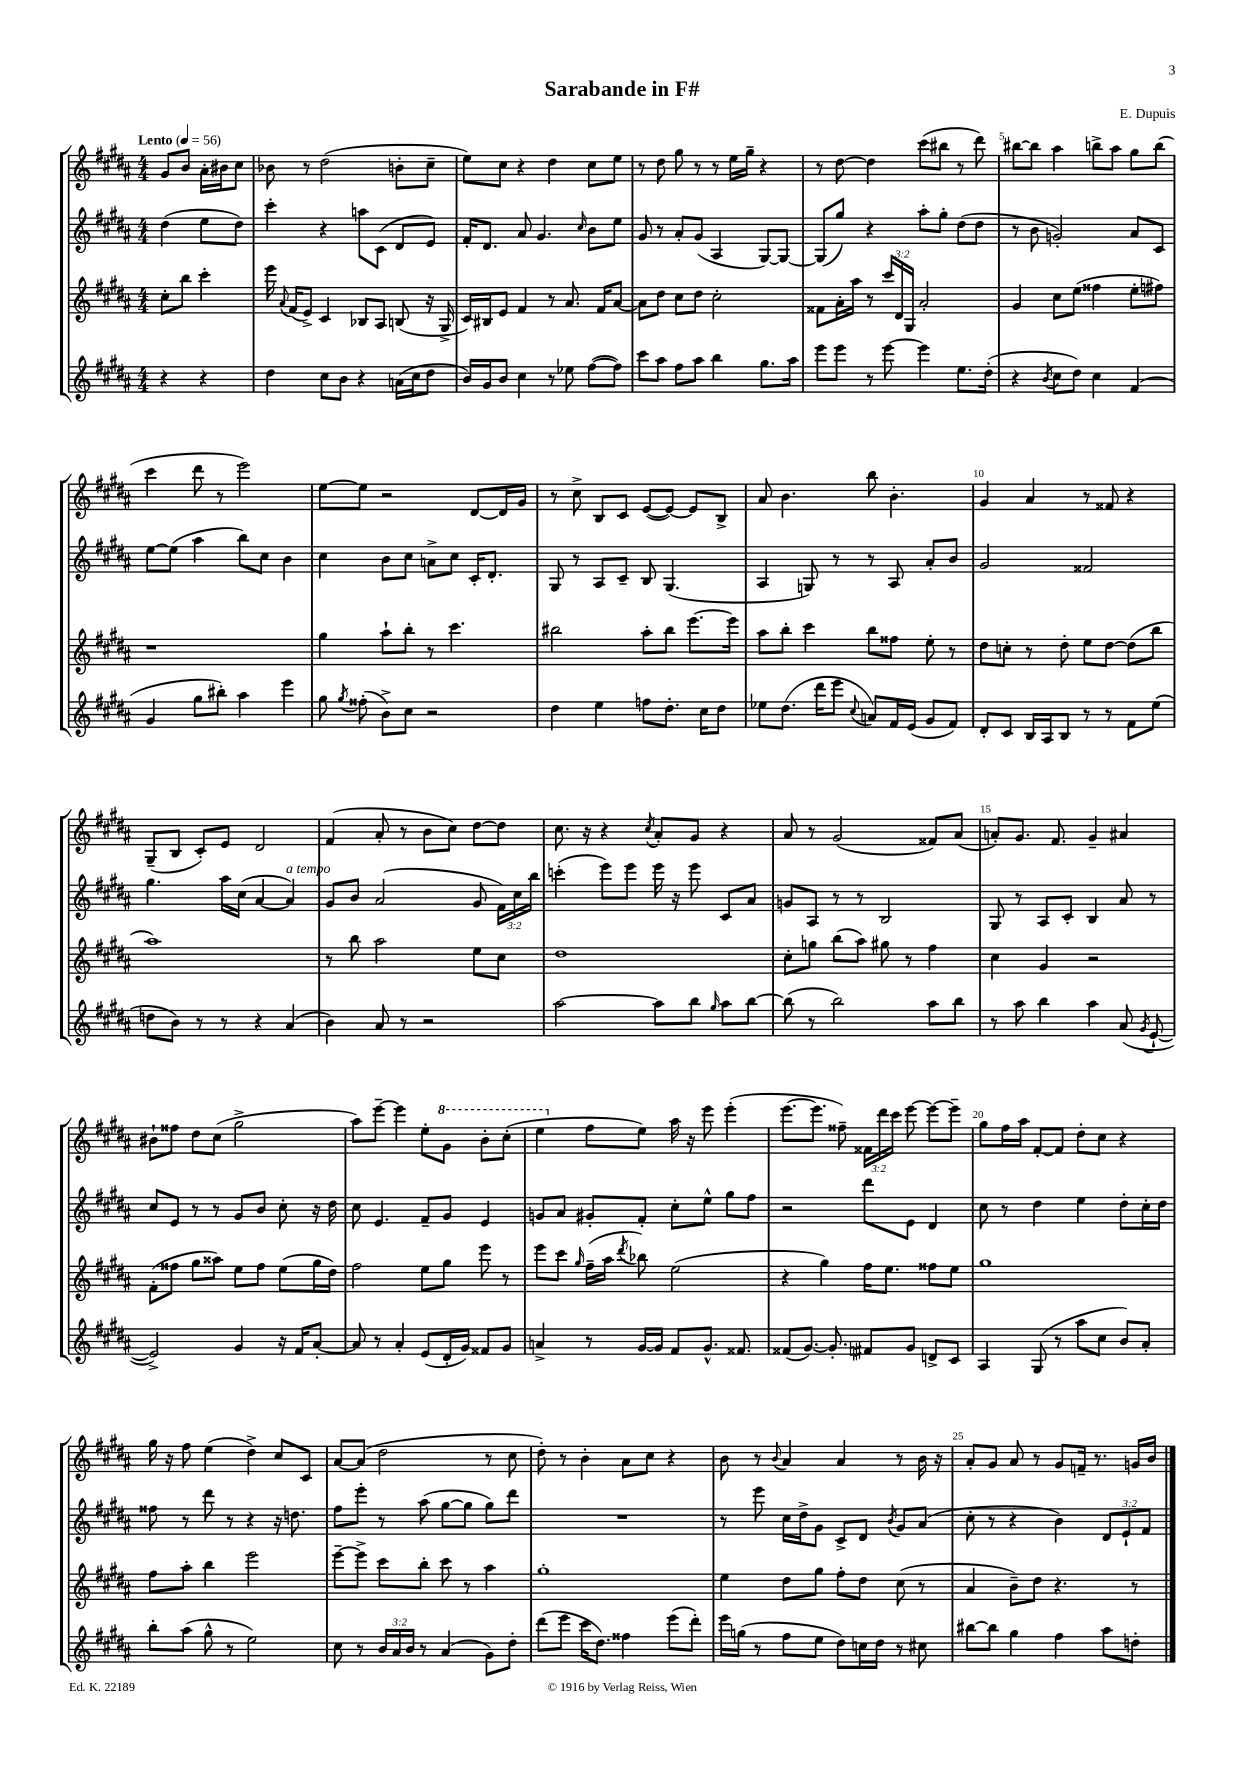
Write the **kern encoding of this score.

**kern	**kern	**kern	**kern
*staff4	*staff3	*staff2	*staff1
*clefG2	*clefG2	*clefG2	*clefG2
*k[f#c#g#d#a#]	*k[f#c#g#d#a#]	*k[f#c#g#d#a#]	*k[f#c#g#d#a#]
*M4/4	*M4/4	*M4/4	*M4/4
*MM56	*MM56	*MM56	*MM56
4r	8cc#'	(4dd#	8g#
.	8bb	.	8b
4r	4ccc#'	8ee	16a#'
.	.	.	16b#
.	.	8dd#)	8cc#
=	=	=	=
4dd#	16eee	4ccc#'	8b-
.	8qqa#	.	.
.	(16f#	.	.
.	8e^)	.	8r
8cc#	4c#	4r	(2dd#
8b	.	.	.
4r	8B-	8aa	.
.	8A#	(8c#	.
(16a	(8B	8d#	8b'
16cc#	.	.	.
8dd#	16r	8e)	8cc#~
.	16G#^	.	.
=	=	=	=
16b)	16c#)	16f#'	8ee)
16g#	16B#	8.d#	.
8b	8e	.	8cc#
4cc#	4f#	8a#	4r
.	.	4.g#	.
8r	8r	.	4dd#
8ee-	8.a#	.	.
.	.	16qqcc#	.
([8ff#	.	8b	8cc#
.	16f#	.	.
8ff#])	[8a#	8ee	8ee
=	=	=	=
8ccc#	8a#]	8g#	8r
8aa#	8dd#	8r	8dd#
8ff#	8cc#	8a#'	8gg#
8aa#	8dd#	(8g#	8r
4bb	2cc#'	4A#	8r
.	.	.	16ee
.	.	.	16gg#~
8.gg#	.	[8G#)	4r
.	.	8G#_	.
16aa#	.	.	.
=	=	=	=
8eee	8f##	(8G#]	8r
8eee	16a#'	8gg#)	[8dd#
.	16aa#	.	.
8r	8r	4r	4dd#]
[8eee	24ccc#	.	.
.	24d#	.	.
.	24G#	.	.
4eee]	2a#'	8aa#'	(8ccc#
.	.	8gg#'	8bb#
8.ee	.	(8dd#	8r
.	.	8dd#	8ddd#)
(16dd#'	.	.	.
=	=	=	=
4r	4g#	8r	[8bb#
.	.	8b	8bb#]
8qb	.	.	.
8cc#	8cc#	2g')	4aa#
8dd#)	(8ee	.	.
4cc#	4ff##	.	8bb^
.	.	.	8aa#
(4f#	8ee'	8a#	8gg#
.	8ff#)	8c#	(8bb
=	=	=	=
4g#	1r	[8ee	4ccc#
.	.	(8ee]	.
8gg#	.	4aa#	8ddd#
8bb#')	.	.	8r
4aa#	.	8bb)	2eee)
.	.	8cc#	.
4eee	.	4b	.
=	=	=	=
8gg#	4gg#	4cc#	[8ee
8qgg#	.	.	.
(8ff##'	.	.	8ee]
8b^)	8aa#`	8b	2r
8cc#	8bb'	8cc#	.
2r	8r	8a^	.
.	4.ccc#	8cc#	.
.	.	16c#'	[8d#
.	.	8.d#'	.
.	.	.	16d#]
.	.	.	16g#
=	=	=	=
4dd#	2bb#	8G#	8r
.	.	8r	8cc#^
4ee	.	8A#	8B
.	.	8c#~	8c#
8ff	8aa#'	8B	([8e
8.dd#'	8bb#	(4.G#	8e_)
.	[8.eee	.	8e]
16cc#	.	.	.
8dd#	.	.	8B^
.	16eee]	.	.
=	=	=	=
8ee-	8aa#	4A#	8a#
(8.dd#	8bb'	.	4.b
.	4ccc#	8G)	.
16ddd#	.	.	.
8eee	.	8r	.
8qqcc#	.	.	.
8a)	8bb	8r	8bb
16f#	8ff##	8A#	4.b'
(16e	.	.	.
8g#	8ee'	8a#'	.
8f#)	8r	8b	.
=	=	=	=
8d#'	8dd#	2g#	4g#
8c#	8cc'	.	.
16B	8r	.	4a#
16A#	.	.	.
8B	8dd#'	.	.
8r	8ee	2f##	8r
8r	[8dd#	.	8f##
8f#	(8dd#]	.	4r
(8ee	8bb	.	.
=	=	=	=
8dd	1aa#)	4.gg#	(8G#~
8b)	.	.	8B
8r	.	.	8c#')
8r	.	16aa#	8e
.	.	(16cc#	.
4r	.	[4a#	2d#
(4a#	.	4a#])	.
=	=	=	=
4b)	8r	8g#	(4f#
.	8bb	8b	.
8a#	2aa#	(2a#	8a#'
8r	.	.	8r
2r	.	.	8b
.	.	.	8cc#)
.	8ee	8g#	[8dd#
.	8cc#	24f#)	8dd#]
.	.	24cc#	.
.	.	24bb	.
=	=	=	=
[2aa#	1dd#	(4ccc'	8.cc#
.	.	.	16r
.	.	8eee)	4r
.	.	8eee	.
.	.	.	8qcc#
8aa#]	.	16eee	8a#'
.	.	16r	.
8bb	.	8eee	8g#
16qqgg#	.	.	.
8aa#	.	8c#	4r
[8bb	.	8a#	.
=	=	=	=
(8bb]	8cc#'	8g	8a#
8r	8gg	8A#	8r
2bb)	(8bb	8r	(2g#
.	8aa#)	8r	.
.	8gg#	2B	.
.	8r	.	.
8aa#	4ff#	.	8f##)
8bb	.	.	(8a#
=	=	=	=
8r	4cc#	8G#	8a')
8aa#	.	8r	8.g#
4bb	4g#	8A#	.
.	.	.	8.f#
.	.	8c#'	.
4aa#	2r	4B	4g#~
(8a#	.	8a#	4a#
8qg#	.	.	.
[8e`	.	8r	.
=	=	=	=
2e^])	(8f#'	8cc#	8b#`
.	8ff##	8e	8ff##
.	8gg#	8r	8dd#
.	8aa##)	8r	(8cc#
4g#	8ee	8g#	2gg#^
.	8ff##	8b	.
16r	(8ee	8cc#'	.
16f#	.	.	.
[8a#'	16gg#	16r	.
.	16dd#)	16dd#	.
=	=	=	=
8a#]	2ff#	8cc#	8aa#)
8r	.	4.e	[8eee~
4a#'	.	.	4eee]
(8e	8ee	8f#~	8ee'
16d#'	8gg#	8g#	8gg#
16g#)	.	.	.
8f##	8eee	4e	8bb'
8g#	8r	.	(8ccc#'
=	=	=	=
4a^	8eee	8g	4eee
.	8ccc#	8a#	.
.	16qqgg#	.	.
8r	(16ff#~	8g#'	8ff#
.	16aa#	.	.
.	8qddd#	.	.
[16g#	8bb-)	8f#'	8ee)
16g#]	.	.	.
8f#	(2ee	8cc#'	16aa#
.	.	.	16r
8.g#^^	.	8ee^^	8eee
.	.	8gg#	(4eee'
8.f##	.	.	.
.	.	8ff#	.
=	=	=	=
(8f##	4r	2r	[8.eee
[8.g#)	.	.	.
.	.	.	8.eee]
.	4gg#)	.	.
8.g#']	.	.	.
.	.	.	8ff##~)
8f#	16ff#	8ddd#	24f##
.	.	.	24ddd#
.	8.ee	.	.
.	.	.	24ccc#
8g#	.	8e	[8eee
8d^	8ff##	4d#	8eee_
8c#	8ee	.	8eee~]
=	=	=	=
4A#	1gg#	8cc#	8gg#
.	.	8r	16ff#
.	.	.	16aa#
(8G#	.	4dd#	[8f#'
8r	.	.	8f#]
8aa#	.	4ee	8dd#'
8cc#	.	.	8cc#
8b)	.	8dd#'	4r
8a#'	.	16cc#'	.
.	.	16dd#	.
=	=	=	=
8bb'	8ff#	8ff##	16gg#
.	.	.	16r
(8aa#	8aa#'	8r	8ff#
8gg#^^	4bb	8ddd#	(4ee
8r	.	8r	.
2ee)	2eee	4r	4dd#^)
.	.	16r	8cc#
.	.	8.dd	.
.	.	.	8c#
=	=	=	=
8cc#	[8eee~	8ff#	[8a#
8r	8eee^]	8eee'	(8a#]
24b	8ccc#	8r	2dd#
24a#	.	.	.
24b	.	.	.
8r	8bb'	(8aa#	.
(4a#	8ccc#	[8gg#	.
.	8r	8gg#]	.
8g#)	4aa#	8gg#)	8r
8dd#'	.	8ddd#	8cc#
=	=	=	=
(8ddd#	1gg#'	1r	8dd#')
8eee	.	.	8r
16ccc#	.	.	4b'
8.dd#)	.	.	.
4ff##	.	.	8a#
.	.	.	8cc#
(8eee	.	.	4r
8ddd#')	.	.	.
=	=	=	=
16eee	4ee	8r	8b
(16gg	.	.	.
8r	.	8eee	8r
.	.	.	8qqb
8ff#	8dd#	16cc#	4a#
.	.	16dd#^	.
8ee	8gg#	8g#	.
8dd#)	8ff#'	8c#^	4a#
16cc	8dd#	8d#	.
16dd#	.	.	.
.	.	8qb	.
8r	(8cc#	8g#	8r
8cc#	8r	(8a#	16b
.	.	.	16r
=	=	=	=
[8bb#	4a#	8cc#'	8a#'
8bb#]	.	8r	8g#
4gg#	8b~)	4r	8a#
.	8dd#	.	8r
4ff#	4.r	4b)	8g#
.	.	.	16f~
.	.	.	8.r
8aa#	.	12d#	.
.	.	12e`	.
8dd'	8r	.	16g
.	.	12f#	.
.	.	.	16b
==	==	==	==
*-	*-	*-	*-
